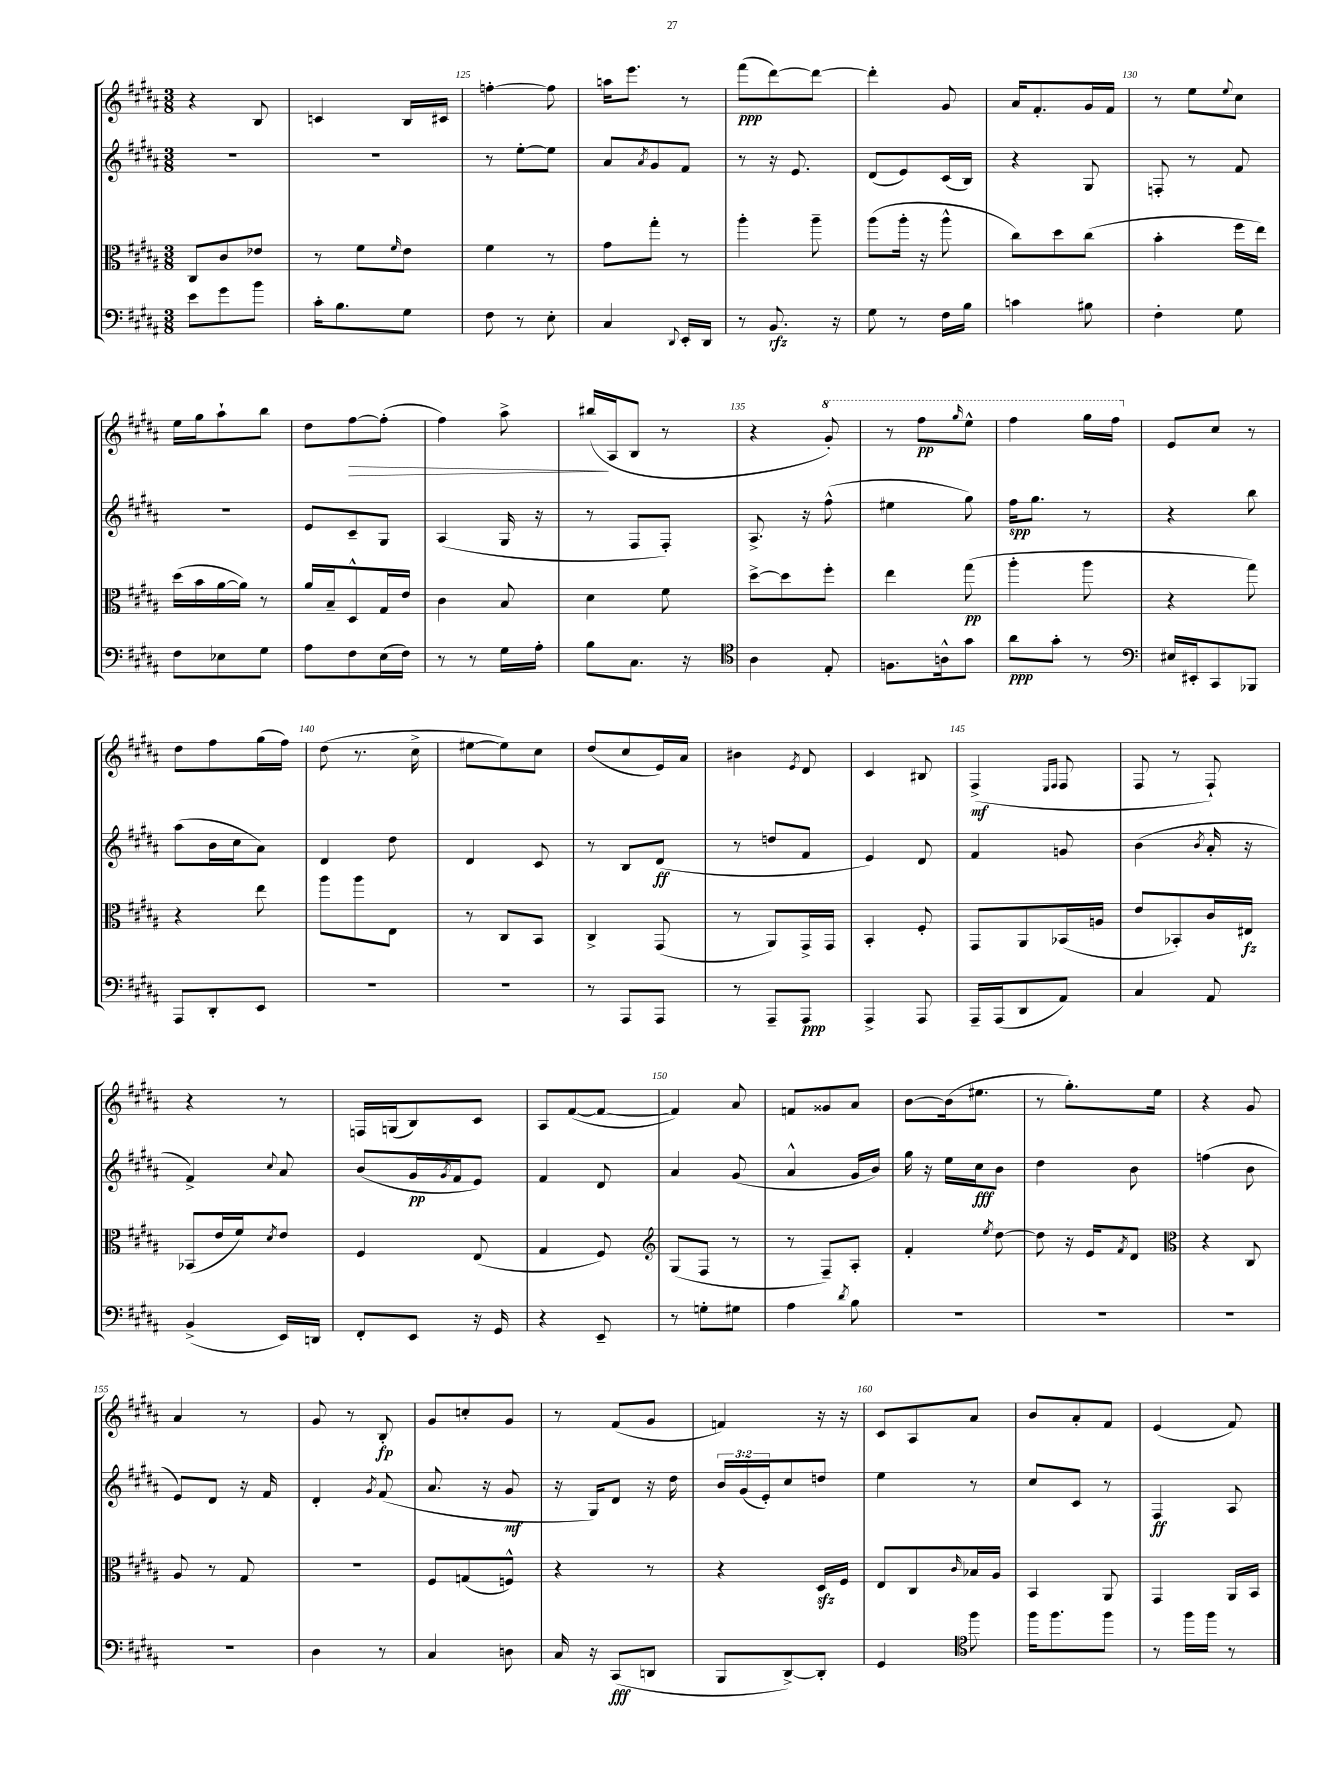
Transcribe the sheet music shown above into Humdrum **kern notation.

**kern	**kern	**kern	**kern
*staff4	*staff3	*staff2	*staff1
*clefF4	*clefC3	*clefG2	*clefG2
*k[f#c#g#d#a#]	*k[f#c#g#d#a#]	*k[f#c#g#d#a#]	*k[f#c#g#d#a#]
*M3/8	*M3/8	*M3/8	*M3/8
8e	8C#	4.r	4r
8g#	8c#	.	.
8b	8e-	.	8B
=	=	=	=
16c#'	8r	4.r	4c
8.B	.	.	.
.	8f#	.	.
.	16qqf#	.	.
8G#	8e	.	16B
.	.	.	16c#
=	=	=	=
8F#	4f#	8r	[4ff'
8r	.	[8ee'	.
8E'	8r	8ee]	8ff]
=	=	=	=
4C#	8g#	8a#	16aa
.	.	.	8.eee
.	.	8qa#	.
.	8gg#'	8g#	.
8qqDD#	.	.	.
16EE'	8r	8f#	8r
16DD#	.	.	.
=	=	=	=
8r	4aa#'	8r	(8fff#
8.BB	.	16r	[8ddd#)
.	.	8.e	.
.	8aa#~	.	8ddd#_
16r	.	.	.
=	=	=	=
8G#	(8aa#	(8d#	4ddd#']
8r	16aa#'	8e)	.
.	16r	.	.
16F#	8aa#^^	(16c#	8g#
16B	.	16B)	.
=	=	=	=
4c	8cc#)	4r	16a#
.	.	.	8.f#'
.	8dd#	.	.
8B#	(8cc#	8G#	16g#
.	.	.	16f#
=	=	=	=
4F#'	4b'	8F'	8r
.	.	8r	8ee
.	.	.	8qqee
8G#	16ff#	8f#	8cc#
.	16ee)	.	.
=	=	=	=
8F#	(16dd#	4.r	16ee
.	16b	.	16gg#
8E-	[16a#	.	8aa#`
.	16a#])	.	.
8G#	8r	.	8bb
=	=	=	=
8A#	16a#	8e	8dd#
.	16B~	.	.
8F#	8D#^^	8c#~	[8ff#
(16E	16G#	8G#	(8ff#']
16F#)	16e	.	.
=	=	=	=
8r	4c#	(4A#	4ff#)
8r	.	.	.
16G#	8B	16G#	8aa#^
16A#'	.	16r	.
=	=	=	=
8B	4d#	8r	(16bb#
.	.	.	16A#
8.C#	.	8F#	8B
.	8f#	8F#')	8r
16r	.	.	.
=	=	=	=
*clefC4	*	*	*
4A#	[8dd#^	8.A#^	4r
.	8dd#]	.	.
.	.	16r	.
8E'	8ff#'	(8ff#^^	8gg#')
=	=	=	=
8.F	4ee	4ee#	8r
.	.	.	8fff#
16A^^	.	.	.
.	.	.	16qqggg#
8g#	(8gg#	8gg#)	8eee^^
=	=	=	=
8a#	4aa#'	16ff#	4fff#
.	.	8.gg#	.
8g#'	.	.	.
8r	8aa#	8r	16ggg#
.	.	.	16fff#
=	=	=	=
*clefF4	*	*	*
16E#	4r	4r	8e
16EE#'	.	.	.
8CC#	.	.	8cc#
8BBB-	8gg#)	8bb	8r
=	=	=	=
8AAA#	4r	(8aa#	8dd#
8DD#'	.	16b	8ff#
.	.	16cc#	.
8EE	8ee	8a#)	(16gg#
.	.	.	16ff#)
=	=	=	=
4.r	8aa#	4d#	(8dd#
.	8aa#	.	8.r
.	8E	8dd#	.
.	.	.	16cc#^
=	=	=	=
4.r	8r	4d#	[8ee#
.	8C#	.	8ee#])
.	8BB	8c#	8cc#
=	=	=	=
8r	4C#^	8r	(8dd#
8AAA#	.	8B	8cc#
8AAA#	(8GG#	(8d#	16e)
.	.	.	16a#
=	=	=	=
8r	8r	8r	4b#
8AAA#~	8AA#)	8dd	.
.	.	.	8qe
8AAA#	16GG#^	8f#	8d#
.	16GG#	.	.
=	=	=	=
4AAA#^	4BB'	4e)	4c#
8AAA#	8F#'	8d#	8B#
=	=	=	=
16AAA#~	8GG#	4f#	(4F#^
(16AAA#	.	.	.
8DD#	8AA#	.	.
.	.	.	16qqE
.	.	.	16qqF#
8AA#)	(16BB-	8g	8F#
.	16A	.	.
=	=	=	=
4C#	8e	(4b	8F#
.	8BB-')	.	8r
.	.	8qb	.
8AA#	16c#	16a#'	8F#`)
.	16E#	16r	.
=	=	=	=
(4BB^	(8BB-	4f#^)	4r
.	16e	.	.
.	16f#)	.	.
.	8qd#	8qqcc#	.
16EE)	8e	8a#	8r
16DD	.	.	.
=	=	=	=
8FF#'	4F#	(8b	16F
.	.	.	(16G
8EE	.	16g#	8B)
.	.	8qg#	.
.	.	16f#	.
16r	(8E	8e)	8c#
16GG#	.	.	.
=	=	=	=
4r	4G#	4f#	8A#
.	.	.	([8f#
8EE~	8F#)	8d#	8f#_
=	=	=	=
*	*clefG2	*	*
8r	(8G#	4a#	4f#])
8G'	8F#	.	.
8G#	8r	(8g#	8a#
=	=	=	=
4A#	8r	4a#^^	8f
.	8F#~)	.	8g##
8qd#	.	.	.
8B	8A#'	16g#	8a#
.	.	16b)	.
=	=	=	=
4.r	4f#'	16gg#	[8b
.	.	16r	.
.	.	16ee	(16b]
.	.	16cc#	8.ee#
.	8qee	.	.
.	[8dd#	8b	.
=	=	=	=
4.r	8dd#]	4dd#	8r
.	16r	.	8.gg#')
.	16e	.	.
.	8qf#	.	.
.	8d#	8b	.
.	.	.	16ee
=	=	=	=
*	*clefC3	*	*
4.r	4r	(4ff	4r
.	8C#	8b	8g#
=	=	=	=
4.r	8A#	8e)	4a#
.	8r	8d#	.
.	8G#	16r	8r
.	.	16f#	.
=	=	=	=
4D#	4.r	4d#'	8g#
.	.	.	8r
.	.	8qg#	.
8r	.	(8f#	8B'
=	=	=	=
4C#	8F#	8.a#	8g#
.	(8G	.	8cc'
.	.	16r	.
8D	8F^^)	8g#	8g#
=	=	=	=
16C#	4r	16r	8r
16r	.	16G#)	.
(8CC#	.	8d#	(8f#
8DD	8r	16r	8g#
.	.	16dd#	.
=	=	=	=
8BBB	4r	24b	4f)
.	.	(24g#	.
.	.	24e')	.
[8DD#^)	.	8cc#	.
8DD#']	16D#	8dd	16r
.	16F#	.	16r
=	=	=	=
4GG#	8E	4ee	8c#
.	8C#	.	8A#
*clefC4	*	*	*
.	16qqc#	.	.
8ff#	16B-	8r	8a#
.	16A#	.	.
=	=	=	=
16ff#	4BB	8cc#	8b
8.ff#	.	.	.
.	.	8c#	8a#'
8ff#	8AA#	8r	8f#
=	=	=	=
8r	4GG#	4F#	(4e
16ff#	.	.	.
16ff#	.	.	.
8r	16AA#	8A#	8f#)
.	16BB	.	.
==	==	==	==
*-	*-	*-	*-
